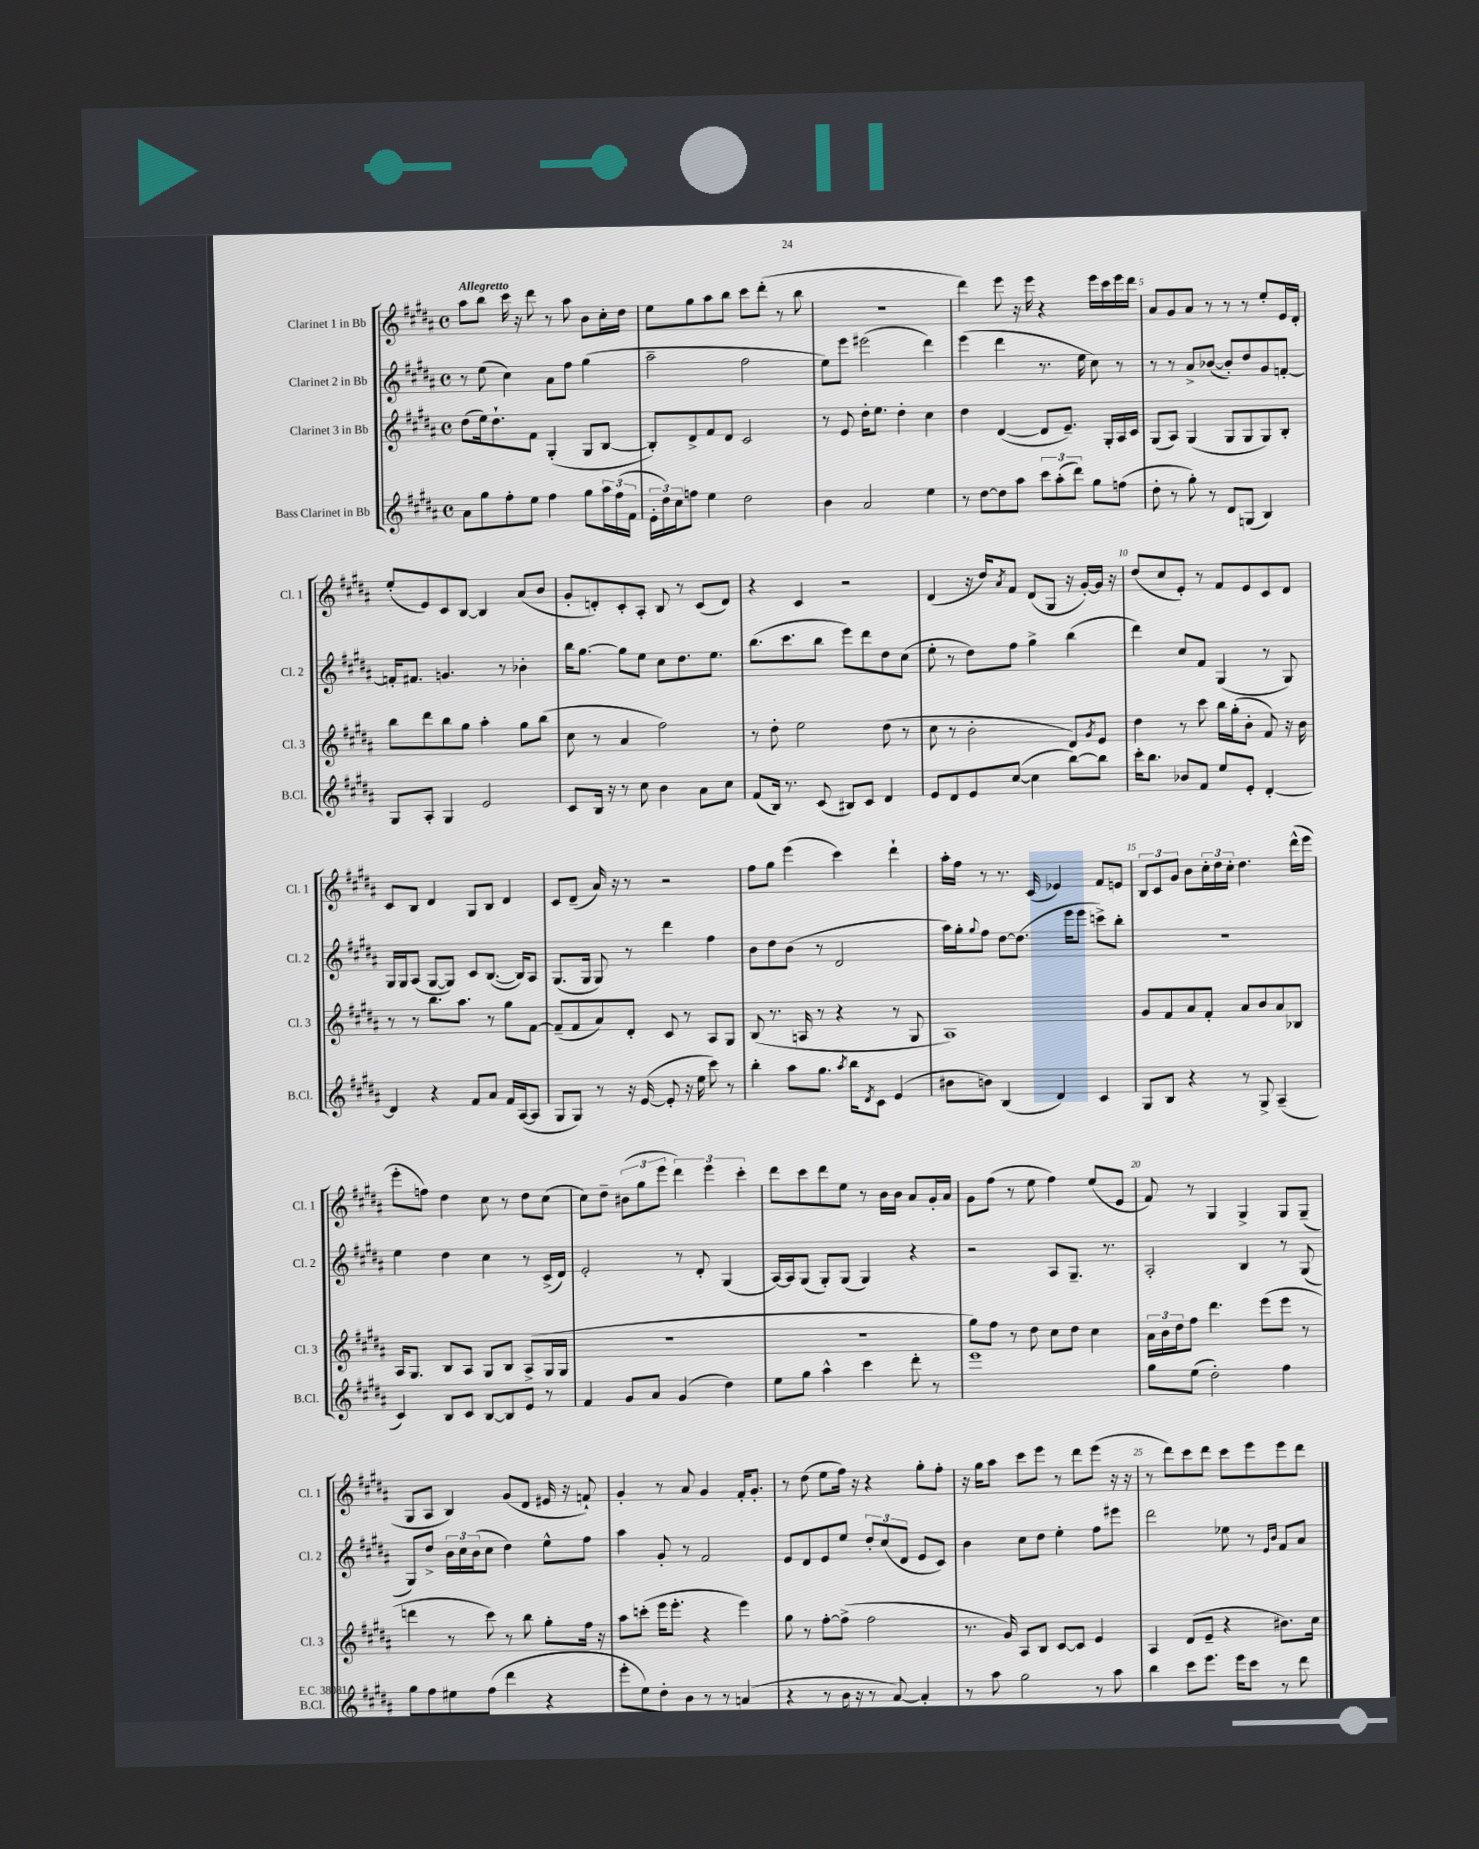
<<
\new StaffGroup <<
\new Staff = "s0" \with { instrumentName = "Clarinet 1 in Bb" shortInstrumentName = "Cl. 1" } {
    \clef treble \key b \major \defaultTimeSignature \time 4/4 \tempo "Allegretto"
    ais''8 b''8 cis'''16 r16 dis'''8 r8 ais''8 b'8 cis''16-. dis''16 |
    e''8 gis''8 ais''8 b''8 cis'''8 dis'''8-.( r8 b''8 |
    r1 |
    dis'''4) e'''8 r16 e'''16 r4 e'''16 cis'''16 e'''16 dis'''16 |
    ais'8 gis'8 ais'8 r8 r8 r8 e''8-. e'16 dis'16-. |
    e''8-.( e'8) cis'8 b8~ b4 ais'8( b'8 |
    gis'8-. d'8-.) cis'8-. ais8-. b8 r8 cis'8( d'8) |
    r4 cis'4 r2 |
    dis'4( r16 dis''16) \acciaccatura { ais'8 } fis'8 dis'8( gis8 r16 gis'16~-.) gis'16 r16 |
    dis''8( cis''8 e'8-.) r8 fis'8 e'8 cis'8 dis'8 |
    cis'8 b8 dis'4 gis8 b8 dis'4 |
    cis'8 dis'8--( ais'16) r16 r8 r2 |
    fis''8 gis''8 e'''4( cis'''4) dis'''4-! |
    ais''16-. fis''16 r8 r8. cis'16( ees'4) fis'8 e'8 |
    \tuplet 3/2 { b8 cis'8 gis'8 } b'8 \tuplet 3/2 { cis''16-. dis''16 cis''16-. } dis''4. dis'''16-^( e'''16 |
    e'''8-. f''8) dis''4 cis''8 r8 dis''8 cis''8( |
    cis''8) dis''8-- \tuplet 3/2 { bis'8( gis''8 e'''8 } \tuplet 3/2 { dis'''4) e'''4 cis'''4-. } |
    dis'''8 cis'''8 dis'''8 e''8 r8 b'16 b'16 ais'8 gis'16-. ais'16 |
    gis'8 fis''8( r8 e''8 fis''4) e''8( e'8 |
    fis'8) r8 gis4 gis4-> gis8 gis8--( |
    gis8 ais8 b4) gis'8( dis'8 eis'16 r16 f'8-!) |
    gis'4-. r8 ais'8 gis'4 fis'16-. gis'8.-. |
    r8 dis''8( e''8 fis''16) r16 r4 gis''8-. fis''8-. |
    r16 gis''16 ais''8 cis'''8 e'''8 r8 dis'''8 e'''8( r16 r16 |
    r8 dis'''8) cis'''8 dis'''8 cis'''8 e'''8 e'''8 dis'''8 \bar "|." |
}
\new Staff = "s1" \with { instrumentName = "Clarinet 2 in Bb" shortInstrumentName = "Cl. 2" } {
    \clef treble \key b \major \defaultTimeSignature \time 4/4
    r8 e''8( cis''4) ais'8 fis''8 gis''4( |
    ais''2-- fis''2 |
    e''8) e'''8 eis'''2( dis'''4) |
    e'''4( dis'''4 r8. e''16 cis''8) r8 |
    r8 r8 ais'8-> bes'8~( bes'8-.) dis''8 gis'8 f'8~-. |
    f'16-. fis'8. g'4. r8 bes'4-. |
    b''16 gis''8.~ gis''8 e''8 cis''8 dis''8. e''8. |
    b''8.( cis'''8. b''8 e'''8) dis'''8 dis''8 cis''8( |
    e''8-. r8 dis''8) fis''8 gis''4-> b''4( |
    dis'''4) cis''8 fis'8 gis4( r8 gis8) |
    gis16 gis16 ais8( gis8~ gis8) cis'8 b8.~( b16) ais8 |
    gis8.( gis16 gis8) r8 dis'''4 fis''4 |
    b'8 dis''8 b'8( r8 dis'2 |
    ais''16) gis''16-. \appoggiatura { gis''8 } fis''8 dis''8~ dis''8.( e'''16 e'''8 c'''8->) b''8-. |
    r1 |
    e''4 dis''4 cis''4 r8 cis'16->( dis'16) |
    e'2-. r8 dis'8-. gis4( |
    ais16~) ais16 gis8( gis8-.) gis8( gis4) r4 |
    r2 ais8 gis8.-- r8. |
    ais2-. b4 r8 gis8( |
    gis8) dis''8-> \tuplet 3/2 { b'16 cis''16 b'16( } cis''8 dis''4) e''8-^ fis''8 |
    ais''4 gis'8-. r8 fis'2 |
    e'8 dis'8 e'8 e''8 \tuplet 3/2 { dis''8-. cis''8( dis'8 } e'8 cis'8) |
    b'4 cis''8 dis''8 e''4-. fis''8 eis'''8 |
    dis'''2 ees''8 r8 \grace { e'16 b'16 } fis'8 ais'8 \bar "|." |
}
\new Staff = "s2" \with { instrumentName = "Clarinet 3 in Bb" shortInstrumentName = "Cl. 3" } {
    \clef treble \key b \major \defaultTimeSignature \time 4/4
    dis''8( e''16) dis''8.-! fis'8 gis4-.( gis8 b8~ |
    b8-.) dis'8-> fis'8 dis'8 cis'2 |
    r8 e'8 dis''16-. e''8. dis''4-. cis''4 |
    dis''4 dis'4~( dis'8 e'8.--) gis16-. ais16 cis'16 |
    gis8( ais8) gis4( gis8 gis8 gis8) b8-. |
    b''8 dis'''8 b''8 gis''8 ais''4-. gis''8 b''8( |
    cis''8 r8 ais'4 fis''2) |
    r8 dis''8-. e''2 dis''8( r8 |
    cis''8 r8 b'2-. dis'8) \acciaccatura { gis'8 } e'8 |
    dis''4 r8 cis'''8 b''16 gis''16-.( b'8-. fis'8) r16 b'16 |
    r8 r8 b''8. ais''8. r8 gis''8 fis'8~ |
    fis'8--( fis'8 ais'8) dis'8-. cis'8 r8 ais8 gis8 |
    b8( r8. a16 r8 r4 r8 gis8 |
    ais1) |
    gis'8 fis'8 ais'8 fis'8-. ais'8 b'8 ais'8 bes8 |
    ais16 gis8. b8 ais8 gis8 b8 ais8->( gis16 gis16 |
    r1 |
    r1 |
    gis''8) fis''8 r8 dis''8 cis''8 dis''8 cis''4 |
    \tuplet 3/2 { ais'16 b'16 dis''16 } fis''8 dis'''4. e'''8( e'''8 r8 |
    d'''4 r8 cis'''8) r8 b''8 gis''8-. fis''16 r16 |
    ais''8 c'''8-.( e'''16 e'''8.-. r4 e'''4) |
    gis''8 r8 fis''8~-. fis''8->( fis''2 |
    r8. gis'16) ais8 b8 cis'8~ cis'8 e'4 |
    ais4 dis'8( e'8-- r4 bis'8.) cis''16 \bar "|." |
}
\new Staff = "s3" \with { instrumentName = "Bass Clarinet in Bb" shortInstrumentName = "B.Cl." } {
    \clef treble \key b \major \defaultTimeSignature \time 4/4
    ais'8 gis''8 fis''8-. e''8 fis''4 gis''8 \tuplet 3/2 { ais''16 fis''16( fis'16 } |
    \tuplet 3/2 { e'16-. dis''16) cis''16 } f''8 e''4 dis''2 |
    b'4 ais'2 e''4 |
    r8 dis''8~ dis''8 ais''8 \tuplet 3/2 { cis'''8 ais''8-.( dis'''8) } gis''8 f''8( |
    dis''8-. r8 gis''8-.) r8 dis'8 g8( b4) |
    gis8 ais8-. gis4 e'2 |
    cis'8 b16 r16 r8 cis''8 b'4 ais'8 cis''8 |
    fis'8( b16) r8. cis'8( bis8) cis'8 dis'4 |
    e'8 dis'8 e'8 cis''8~( cis''4 b''8~) b''8 |
    cis'''16-. b''8. bes'8 fis'8 e''8 e'8-. dis'4~-. |
    dis'4 r4 fis'8 ais'8 fis'16 ais16~( ais8 |
    gis8 gis8) r8 r16 e'16~( e'8-. r16 e''16 cis'''8) r8 |
    b''4-. ais''8 gis''8. \acciaccatura { ais''8 } b''16 \acciaccatura { dis'8 } cis'8 e'4( |
    bis'8 b'8) b4( dis'4) cis'4 |
    gis8 b8 r4 r8 gis8-> ais4--( |
    cis'4) b8 cis'8 b8~ b8 e'8 r8 |
    fis'4 gis'8 ais'8 gis'4( dis''4) |
    e''8 gis''8 ais''4-^ cis'''4 dis'''8-. r8 |
    e'''1 |
    gis''8 e''8( dis''2-.) fis''4 |
    gis''8 fis''8 eis''8 fis''8( dis'''4 r4 |
    e'''8-. e''8) dis''8-. b'8 r8 r8 a'4( |
    r4 r8 b'16 r16 r8 ais'8~) ais'4-. |
    r8 ais''8 gis''2 r8 ais''8 |
    b''4 cis'''8 e'''8. e'''16 cis'''8 r8 dis'''8 \bar "|." |
}
>>
>>
\layout { \context { \Score \override BarNumber.break-visibility = ##(#f #t #t) barNumberVisibility = #(every-nth-bar-number-visible 5) } }
